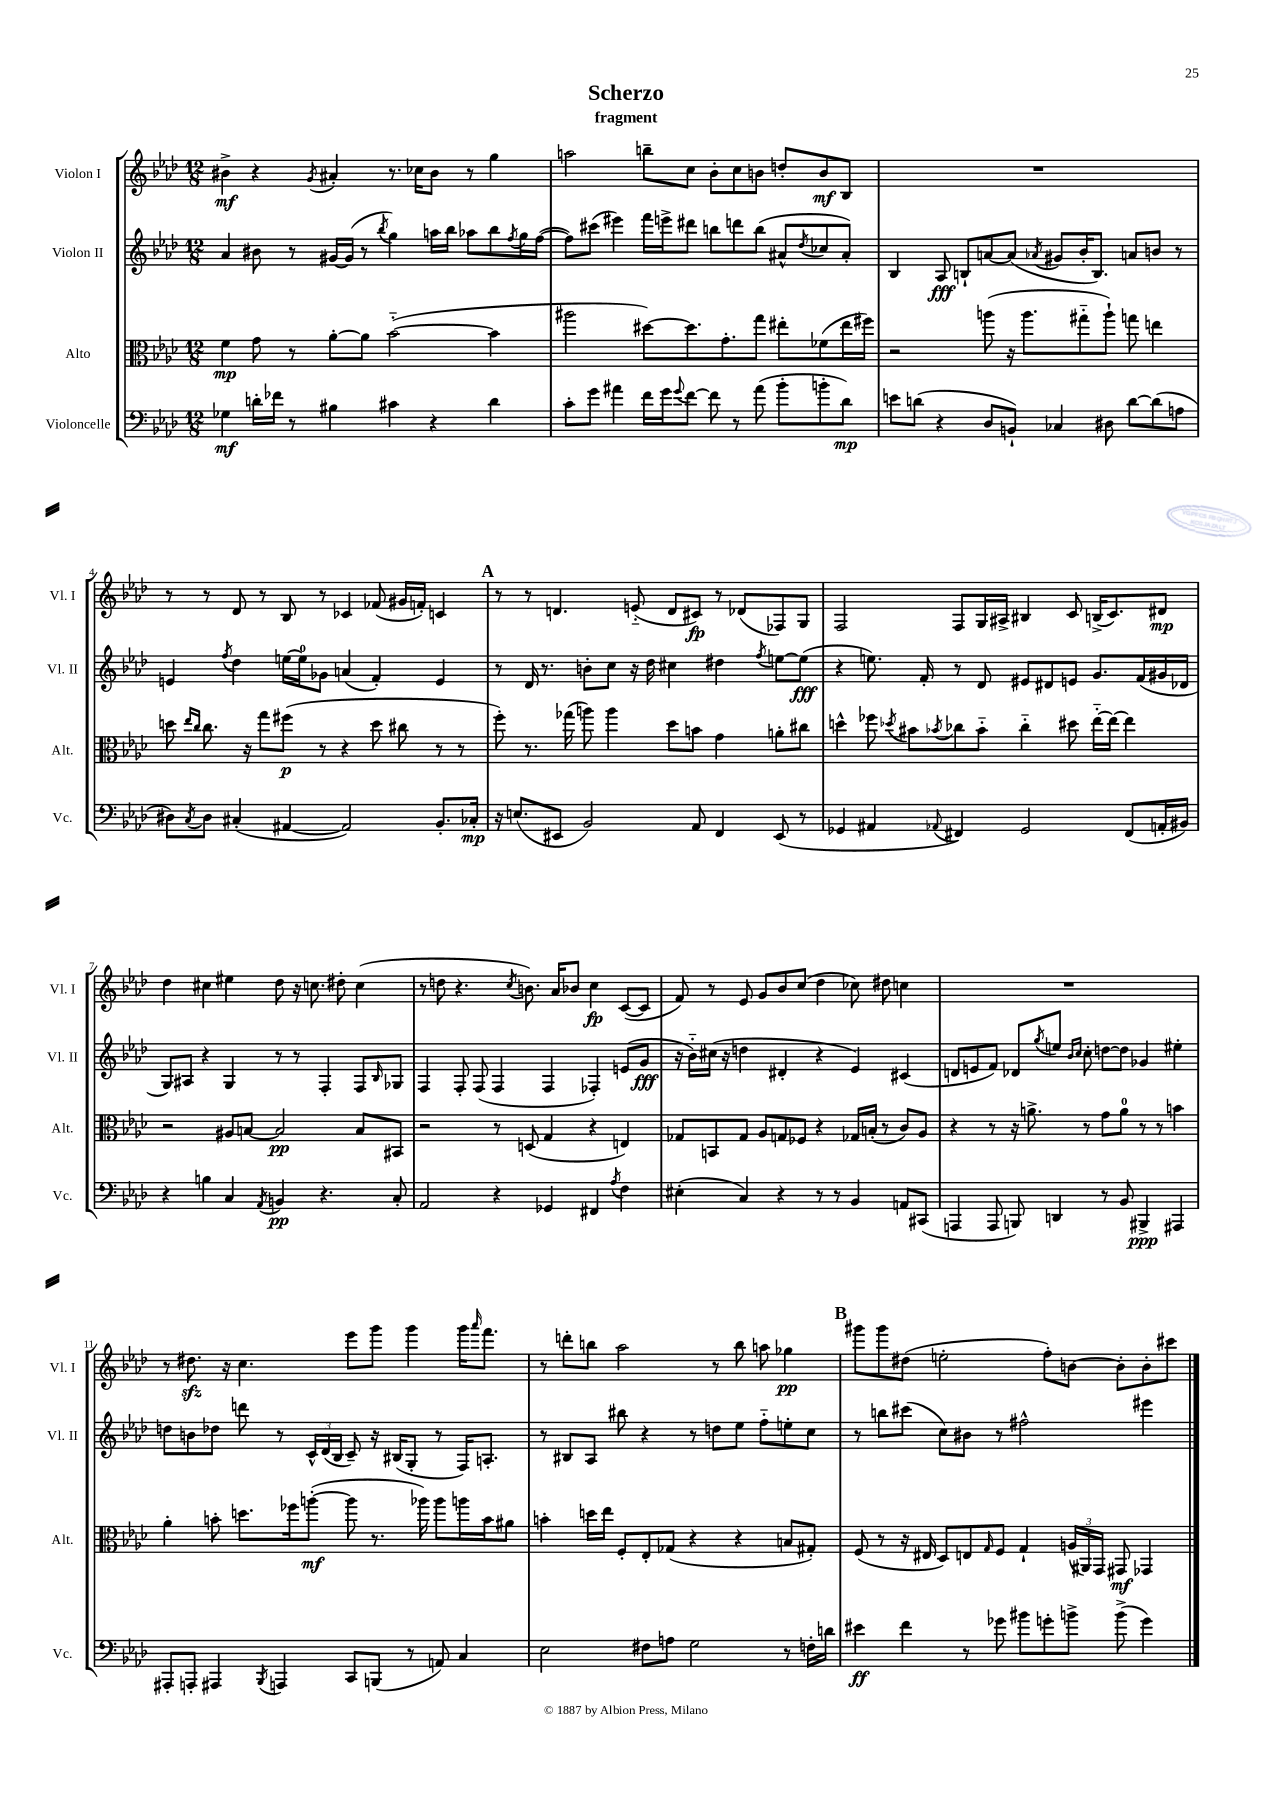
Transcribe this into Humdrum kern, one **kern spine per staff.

**kern	**dynam	**kern	**dynam	**kern	**dynam	**kern	**dynam
*part4	*part4	*part3	*part3	*part2	*part2	*part1	*part1
*staff4	*staff4	*staff3	*staff3	*staff2	*staff2	*staff1	*staff1
*I"Violoncelle	*	*I"Alto	*	*I"Violon II	*	*I"Violon I	*
*I'Vc.	*	*I'Alt.	*	*I'Vl. II	*	*I'Vl. I	*
*clefF4	*	*clefC3	*	*clefG2	*	*clefG2	*
*k[b-e-a-d-]	*	*k[b-e-a-d-]	*	*k[b-e-a-d-]	*	*k[b-e-a-d-]	*
*M12/8	*	*M12/8	*	*M12/8	*	*M12/8	*
=1	=1	=1	=1	=1	=1	=1	=1
4G-X\	mf	4f\	mp	4a-/	.	4b#X^\	mf
16dn'\LL	.	8g\	.	8b#X\	.	4r	.
16f-X\JJ	.	.	.	.	.	.	.
8r	.	8r	.	8r	.	.	.
.	.	.	.	.	.	8qg/	.
4B#X\	.	[8a-'\L	.	[16g#X/LL	.	4a#X'/	.
.	.	.	.	(16g#/JJ]	.	.	.
.	.	8a-\J]	.	8r	.	.	.
.	.	.	.	8qbb-/	.	.	.
4c#X\	.	([2b-\	.	4gg\)	.	8.r	.
.	.	.	.	.	.	16cc-X\KL	.
4r	.	.	.	16aan\LL	.	8b#\J	.
.	.	.	.	16bb-\JJ	.	.	.
.	.	.	.	8aa-X\L	.	8r	.
4d\	.	4b-\]	.	8bb-\	.	4gg\	.
.	.	.	.	8qff/	.	.	.
.	.	.	.	16gg\L	.	.	.
.	.	.	.	([16ff\JJ	.	.	.
=2	=2	=2	=2	=2	=2	=2	=2
8c'\L	.	2aa#X\	.	8ff\L])	.	2aan\	.
8g\J	.	.	.	(8ccc#X\J	.	.	.
4a#X\	.	.	.	4eee#X\)	.	.	.
16f\LL	.	[8dd#X\L)	.	16fff\LL	.	8bbn~\L	.
16g\J	.	.	.	16eeen^\J	.	.	.
8qqg/	.	.	.	.	.	.	.
[8f\J	.	8.dd#\]	.	8ddd#X\J	.	8cc\J	.
8f\]	.	.	.	8bbn\L	.	8b-'\L	.
.	.	8.g'\	.	.	.	.	.
8r	.	.	.	8dddn\	.	8cc\	.
(8a#\	.	8gg\J	.	(8bb\J	.	8bn\J	.
8b-'\L	.	8ee#X'\L	.	8a#X^^/L	.	8ddn'/L	.
.	.	.	.	8qdd-/	.	.	.
8bn'\	.	(8f-X\	.	8cc-X/	.	8b/	mf
8d-\J)	mp	16ee#\L	.	8a#'/J)	.	8B-/J	.
.	.	16ff#X\JJ)	.	.	.	.	.
=3	=3	=3	=3	=3	=3	=3	=3
8en\L	.	2r	.	4B-/	.	1.r	.
(8dn\J	.	.	.	.	.	.	.
4r	.	.	.	8A-/	fff	.	.
.	.	.	.	8Bn`/L	.	.	.
8D-/L	.	(8aan\	.	[8an/	.	.	.
8BBn`/J)	.	16r	.	(8a/J]	.	.	.
.	.	8.aa\L	.	.	.	.	.
.	.	.	.	8qa-X/	.	.	.
4C-X/	.	.	.	8g#X/L	.	.	.
.	.	8gg#X\	.	16b-'/K	.	.	.
.	.	.	.	8.B/J)	.	.	.
8D#X\	.	8aa`\J)	.	.	.	.	.
[8d\L	.	8ggn\	.	8an/L	.	.	.
(8d\]	.	4een\	.	8bn/J	.	.	.
8An\J	.	.	.	8r	.	.	.
!!LO:LB:g=z
=4	=4	=4	=4	=4	=4	=4	=4
8D#X\L)	.	8ddn\	.	4en/	.	8r	.
.	.	16qqee-/LL	.	.	.	.	.
8qC/	.	16qqcc/JJ	.	.	.	.	.
8D#\J	.	8.cc\	.	.	.	8r	.
.	.	.	.	8qff/	.	.	.
(4C#X'/	.	.	.	4dd-\	.	8d-/	.
.	.	16r	.	.	.	.	.
.	.	8gg\L	.	.	.	8r	.
[4AA#X/	.	(8ff#X\J	p	[16een\LL	.	8B-/	.
.	.	.	.	16ee\J]	.	.	.
.	.	8r	.	8g-X\J	.	8r	.
2AA#/])	.	4r	.	(4an/	.	4c-X/	.
.	.	8dd\	.	4f'/)	.	(8f-X/	.
.	.	8cc#X\	.	.	.	16g#X/LL	.
.	.	.	.	.	.	16fn'/JJ)	.
8.BB-'/L	.	8r	.	4e/	.	4cn/	.
.	.	8r	.	.	.	.	.
16C-X'/Jk	mp	.	.	.	.	.	.
!!LO:REH:place=s1:t=A
=5	=5	=5	=5	=5	=5	=5	=5
16r	.	8ff'\)	.	8r	.	8r	.
(8.En/L	.	.	.	.	.	.	.
.	.	8.r	.	16d-/	.	8r	.
.	.	.	.	8.r	.	.	.
8EE#X/J	.	.	.	.	.	4.dn/	.
.	.	(16gg-X\	.	.	.	.	.
2BB-/)	.	8aan\)	.	8bn'\L	.	.	.
.	.	4aa\	.	8cc\J	.	.	.
.	.	.	.	16r	.	(8en/	.
.	.	.	.	16dd-\	.	.	.
.	.	8dd-\L	.	4cc#X\	.	8d/L	.
8AA-/	.	8bn\J	.	.	.	8c#X/J)	fp
4FF/	.	4g\	.	4dd#X\	.	8r	.
.	.	.	.	.	.	(8d-X/L	.
.	.	.	.	8qff/	.	.	.
(8EE#/	.	8an'\L	.	[8een\L	.	8F-X/)	.
8r	.	8cc#X\J	.	(8ee\J]	fff	8G/J	.
=6	=6	=6	=6	=6	=6	=6	=6
4GG-X/	.	4ddn^^\	.	4r	.	2F/	.
4AA#X/	.	8ff-X\	.	8.een\)	.	.	.
.	.	8qdd-X/	.	.	.	.	.
.	.	8b#X\L	.	.	.	.	.
.	.	.	.	16f'/	.	.	.
8qqAA-X/	.	8qb-X/	.	.	.	.	.
4FF#X/)	.	8cc-X\	.	8r	.	8F/L	.
.	.	8b-\J	.	8d-/	.	16G/L	.
.	.	.	.	.	.	16A#X^/JJ	.
2GG-/	.	4cc-\	.	8e#X/L	.	4B#X/	.
.	.	.	.	8d#X/	.	.	.
.	.	8dd#X\	.	8en/J	.	8c/	.
.	.	[16ee-\LL	.	8.g/L	.	(16Bn^/KL	.
.	.	16ee-\JJ_	.	.	.	8.c/)	.
(8FF#/L	.	4ee-\]	.	.	.	.	.
.	.	.	.	(16f/L	.	.	.
16AAn'/L	.	.	.	16g#X/	.	8d#X/J	mp
16BB#X/JJ)	.	.	.	16d-X/JJ	.	.	.
!!LO:LB:g=z
=7	=7	=7	=7	=7	=7	=7	=7
4r	.	2r	.	8G/L)	.	4dd-\	.
.	.	.	.	8A#X/J	.	.	.
4Bn\	.	.	.	4r	.	4cc#X\	.
4C/	.	8A#X/L	.	4G/	.	4ee#X\	.
.	.	[8Bn/J	.	.	.	.	.
8qAA-/	.	.	.	.	.	.	.
4BBn/	pp	2B/]	pp	8r	.	8dd-\	.
.	.	.	.	8r	.	16r	.
.	.	.	.	.	.	8.ccn\	.
4.r	.	.	.	4F'/	.	.	.
.	.	.	.	.	.	8dd#X'\	.
.	.	8B/L	.	8F/L	.	(4cc\	.
.	.	.	.	16qqB-/	.	.	.
8C'/	.	8BB#X/J	.	8G-X/J	.	.	.
=8	=8	=8	=8	=8	=8	=8	=8
2AA-/	.	2r	.	4F/	.	8r	.
.	.	.	.	.	.	8ddn\	.
.	.	.	.	8F'/	.	4.r	.
.	.	.	.	(8F/	.	.	.
4r	.	8r	.	4F/	.	.	.
.	.	.	.	.	.	8qcc/	.
.	.	(8Dn/	.	.	.	8.bn\)	.
4GG-X/	.	4G/	.	4F/	.	.	.
.	.	.	.	.	.	16a-/KL	.
.	.	.	.	.	.	8b-X/J	.
4FF#X/	.	4r	.	4F-X'/)	.	4cc\	fp
8qA-/	.	.	.	.	.	.	.
4F\	.	4En/)	.	(8en/L	.	([8c/L	.
.	.	.	.	8g/J	fff	8c/J]	.
=9	=9	=9	=9	=9	=9	=9	=9
(4E#X'\	.	8G-X/L	.	16r	.	8f/)	.
.	.	.	.	16b-\LL)	.	.	.
.	.	8BBn/	.	(16cc#X\JJ	.	8r	.
.	.	.	.	16r	.	.	.
4C/)	.	8G-/J	.	4ddn\	.	8e-/	.
.	.	8A-/L	.	.	.	8g/L	.
4r	.	8Gn/	.	4d#X'/	.	8b-/	.
.	.	8F-X/J	.	.	.	(8cc/J	.
8r	.	4r	.	4r	.	4dd-\	.
8r	.	.	.	.	.	.	.
4BB-/	.	16G-X/LL	.	4e-/)	.	8cc-X\)	.
.	.	(16Bn'/JJ	.	.	.	.	.
.	.	8r	.	.	.	8dd#X\	.
8AAn/L	.	8c/L)	.	(4c#X/	.	4ccn\	.
(8CC#X/J	.	8A-/J	.	.	.	.	.
=10	=10	=10	=10	=10	=10	=10	=10
4AAAn/	.	4r	.	8dn/L	.	1.r	.
.	.	.	.	8en/	.	.	.
8AAA/	.	8r	.	8f/J)	.	.	.
8BBBn/)	.	16r	.	8d-X/L	.	.	.
.	.	8.an^\	.	.	.	.	.
.	.	.	.	8qgg/	.	.	.
4DDn/	.	.	.	8een/J	.	.	.
.	.	.	.	16qqb-/LL	.	.	.
.	.	.	.	16qqcc/JJ	.	.	.
.	.	8r	.	8cc'\	.	.	.
8r	.	8g\L	.	[8ddn\L	.	.	.
8BB-/	.	8a\J	.	8dd\J]	.	.	.
4BBB#X^/	ppp	8r	.	4g-X/	.	.	.
.	.	8r	.	.	.	.	.
4AAA#X/	.	4bn\	.	4ee#X'\	.	.	.
!!LO:LB:g=z
=11	=11	=11	=11	=11	=11	=11	=11
8AAA#X'/L	.	4a-'\	.	8ddn\L	.	8r	.
8AAAn'/J	.	.	.	8bn\	.	8.dd#Xzz\	.
4AAA#X/	.	8bn'\	.	8dd-X\J	.	.	.
.	.	.	.	.	.	16r	.
.	.	8.ddn\L	.	8dddn\	.	4.cc\	.
8qBBB-/	.	.	.	.	.	.	.
4AAAn/	.	.	.	8r	.	.	.
.	.	16ff-X\k	.	.	.	.	.
.	.	([8aan'\J	mf	24c^^/LL	.	.	.
.	.	.	.	(24d-/	.	.	.
.	.	.	.	24B-/JJ	.	.	.
8CC/L	.	8aa\]	.	8c~/)	.	8eee-\L	.
(8BBBn/J	.	8.r	.	16r	.	8ggg\J	.
.	.	.	.	(16B#X/KL	.	.	.
8r	.	.	.	8G'/J	.	4ggg\	.
.	.	16aa-X\)	.	.	.	.	.
8AAn/)	.	8aa-\L	.	8r	.	.	.
4C/	.	16aan\L	.	16F/KL)	.	16ggg\KL	.
.	.	.	.	.	.	16qqaaa-/	.
.	.	16b\J	.	8.An'/J	.	8.fff\J	.
.	.	8a#X\J	.	.	.	.	.
=12	=12	=12	=12	=12	=12	=12	=12
2E-\	.	4bn'\	.	8r	.	8r	.
.	.	.	.	8B#X/L	.	8dddn'\L	.
.	.	16ddn\LL	.	8A-/J	.	8bbn\J	.
.	.	16ee-\JJ	.	.	.	.	.
.	.	8F'/L	.	8bb#X\	.	2aa-\	.
8F#X\L	.	8E-'/	.	4r	.	.	.
8An\J	.	(8G-X/J	.	.	.	.	.
2G\	.	4r	.	8r	.	.	.
.	.	.	.	8ddn\L	.	8r	.
.	.	4r	.	8ee-\J	.	8bb\	.
.	.	.	.	8ff\L	.	8aan\	.
8r	.	8Bn/L	.	8een'\	.	4gg-X\	pp
16Fn'\LL	.	8G#X'/J)	.	8cc\J	.	.	.
16dn\JJ	.	.	.	.	.	.	.
!!LO:REH:place=s1:t=B
=13	=13	=13	=13	=13	=13	=13	=13
4e#X\	ff	(8F/	.	8r	.	8ggg#X\L	.
.	.	8r	.	8bbn\L	.	8ggg#\	.
4f\	.	16r	.	(8ccc#X\J	.	(8dd#X\J	.
.	.	16E#X/	.	.	.	.	.
.	.	8D-/L)	.	8cc\L)	.	2een'\	.
8r	.	8En/	.	8b#X\J	.	.	.
.	.	16qqG/	.	.	.	.	.
8g-X\	.	8F/J	.	8r	.	.	.
8b#X\L	.	4G`/	.	2ff#X^^\	.	.	.
8gn'\	.	.	.	.	.	8ff'\L)	.
8bn^\J	.	(24An/LL	.	.	.	[8bn\J	.
.	.	24AA#X/)	.	.	.	.	.
.	.	24GG/JJ	.	.	.	.	.
(8b^\	.	8GG#X/	mf	.	.	8b'\L]	.
4g\)	.	4GG-X/	.	4eee#X\	.	8b'\	.
.	.	.	.	.	.	8ccc#X\J	.
==	==	==	==	==	==	==	==
*-	*-	*-	*-	*-	*-	*-	*-
